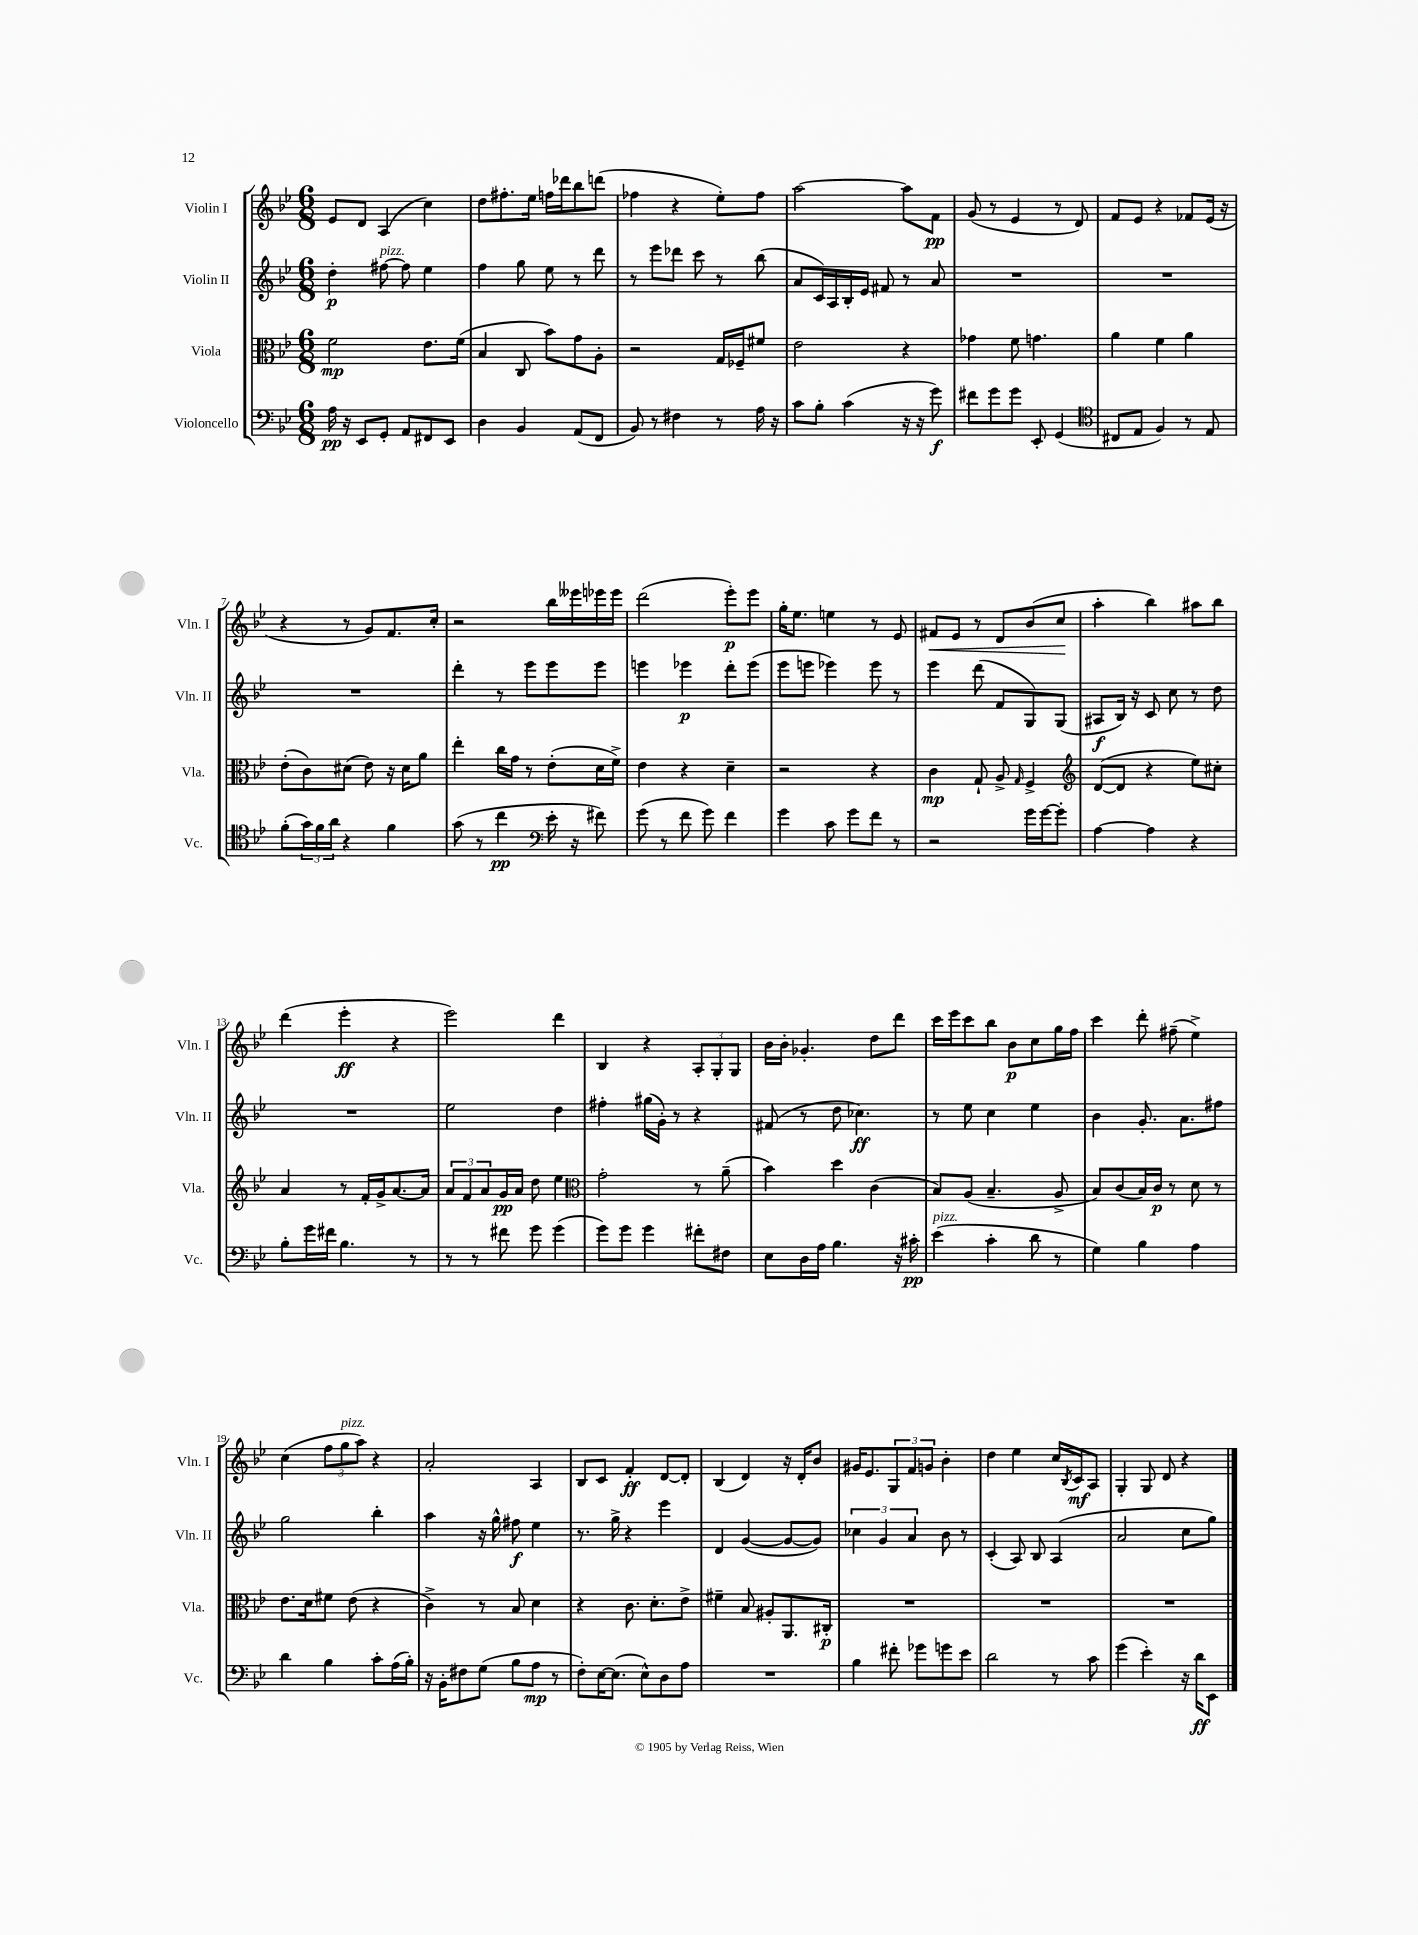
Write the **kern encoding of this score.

**kern	**kern	**kern	**kern
*staff4	*staff3	*staff2	*staff1
*clefF4	*clefC3	*clefG2	*clefG2
*k[b-e-]	*k[b-e-]	*k[b-e-]	*k[b-e-]
*M6/8	*M6/8	*M6/8	*M6/8
16A	2f	4dd'	8e-
16r	.	.	.
8EE-	.	.	8d
8GG'	.	[8ff#	(4A
8AA	.	8ff#]	.
8FF#	8.e-	4ee-	4cc)
8EE-	.	.	.
.	(16f	.	.
=	=	=	=
4D	4B-	4ff	8dd
.	.	.	8.ff#'
4BB-	8C	8gg	.
.	.	.	16ee-
.	8b-)	8ee-	16ff
.	.	.	16ddd-
(8AA	8g	8r	8bb-
8FF	8A'	8ddd	(8ddd
=	=	=	=
8BB-)	2r	8r	4ff-
8r	.	8eee-	.
4F#	.	8ddd-	4r
.	.	8ccc	.
8r	16G	8r	8ee-')
.	16F-~	.	.
16A	8f#	(8bb-	8ff-
16r	.	.	.
=	=	=	=
8c	2e-	8a	[2aa
8B-'	.	16c)	.
.	.	16A	.
(4c	.	16B-'	.
.	.	16e-	.
.	.	8f#	.
16r	4r	8r	8aa]
16r	.	.	.
8g)	.	8a	8f
=	=	=	=
8f#	4g-	2.r	(8g
8g	.	.	8r
8g	8f	.	4e-
8EE-'	4.g	.	.
(4GG	.	.	8r
.	.	.	8d)
=	=	=	=
*clefC4	*	*	*
8C#	4a	2.r	8f
8E-	.	.	8e-
4F)	4f	.	4r
8r	4a	.	8f-
8E-	.	.	(16e-
.	.	.	16r
=	=	=	=
(8f'	(8e-'	2.r	4r
24g)	8c)	.	.
24f	.	.	.
24a	.	.	.
4r	(8d#	.	8r
.	8e-)	.	8g)
4f	16r	.	8.f
.	16d#	.	.
.	8a	.	.
.	.	.	16cc'
=	=	=	=
(8g	4ee-'	4ddd'	2r
8r	.	.	.
4cc	16cc	8r	.
.	16g	.	.
.	8r	8eee-	.
*clefF4	*	*	*
16e-'	(8e-'	8eee-	16bb-
16r	.	.	16eee--
8f#)	16d	8eee-	16eee-
.	16f^)	.	16eee-
=	=	=	=
(8g	4e-	4eee	(2ddd
8r	.	.	.
8f	4r	4eee-	.
8g)	.	.	.
4f	4d~	8ddd'	8eee-')
.	.	(8eee-	8eee-
=	=	=	=
4g	2r	8eee-	16gg'
.	.	.	8.ee-
.	.	8eee	.
8c	.	4eee-)	4ee
8g	.	.	.
8f	4r	8eee-	8r
8r	.	8r	8e-
=	=	=	=
2r	4c	4eee-	8f#
.	.	.	8e-
.	8G`	(8ddd	8r
.	8A^	8f	8d
.	16qqG	.	.
16g	4F^	8G)	(8b-
[16g	.	.	.
8g']	.	(8G	8cc
=	=	=	=
*	*clefG2	*	*
[4A	([8d	8A#	4aa'
.	8d]	16B-)	.
.	.	16r	.
4A]	4r	8c	4bb-)
.	.	8cc	.
4r	8ee-)	8r	8aa#
.	8cc#'	8dd	8bb-
=	=	=	=
8B-'	4a	2.r	(4ddd
16g	.	.	.
16f#	.	.	.
4.B-	8r	.	4eee-'
.	16f'	.	.
.	16g^	.	.
.	[8.a	.	4r
8r	.	.	.
.	16a]	.	.
=	=	=	=
8r	12a	2ee-	2eee-)
.	12f	.	.
8r	.	.	.
.	12a	.	.
8f#	16g	.	.
.	16a	.	.
8g	8dd	.	.
(4g	4ee-	4dd	4ddd
=	=	=	=
*	*clefC3	*	*
8g)	2g'	4ff#'	4B-
8g	.	.	.
4g	.	(16gg#	4r
.	.	16g')	.
.	.	8r	.
8f#'	8r	4r	12A'
.	.	.	12G'
8F#	(8a~	.	.
.	.	.	12G
=	=	=	=
8E-	4b-)	(8f#	16b-
.	.	.	16b-'
16D	.	8r	4.g-'
16A	.	.	.
4.B-	4dd	8dd	.
.	.	4.cc-)	.
.	(4c	.	8dd
16r	.	.	8ddd
16c#'	.	.	.
=	=	=	=
(4e-	8B-)	8r	16ccc
.	.	.	16eee-
.	(8A	8ee-	8ccc
4c'	4.B-~	4cc	8bb-
.	.	.	8b-
8d	.	4ee-	8cc
8r	8A^	.	16gg
.	.	.	16ff
=	=	=	=
4G)	8B-)	4b-	4ccc
.	(8c	.	.
4B-	16B-)	8.g'	8ddd'
.	16c	.	.
.	8r	.	(8ff#~
.	.	8.a	.
4A	8d	.	4ee-^)
.	8r	8ff#	.
=	=	=	=
4d	8.e-	2gg	(4cc
.	16d	.	.
4B-	8f#	.	12ff
.	.	.	12gg
.	(8e-	.	.
.	.	.	12aa)
8c'	4r	4bb-'	4r
(16A	.	.	.
16B-')	.	.	.
=	=	=	=
16r	4c^)	4aa	2a'
16BB-'	.	.	.
8F#	.	.	.
(8G	8r	16r	.
.	.	16gg^^	.
8B-	8B-	8ff#	.
8A	4d	4ee-	4A
8r	.	.	.
=	=	=	=
8F')	4r	8.r	8B-
[16E-	.	.	8c
(8.E-]	.	16gg^	.
.	8.c	4r	4f'
8E-^^)	.	.	.
.	8.d'	.	.
8D	.	4eee-	[8d
8A	8e-^	.	8d']
=	=	=	=
2.r	4f#~	4d	(4B-
.	8B-	([4g	4d)
.	8A#'	.	.
.	8.AA	8g_	16r
.	.	.	16d'
.	.	8g])	8b-
.	16C#'	.	.
=	=	=	=
4B-	2.r	6cc-	16g#
.	.	.	8.e-
.	.	6g	.
8f#'	.	.	12G
.	.	6a	12f
8g-	.	.	.
.	.	.	12g
8g	.	8b-	4b-'
8e-	.	8r	.
=	=	=	=
2d	2.r	(4c'	4dd
.	.	8A)	4ee-
.	.	8B-	.
8r	.	(4A	16cc
.	.	.	8qB-
.	.	.	16c
8c	.	.	8A
=	=	=	=
(4g	2.r	2a	4G'
4e-')	.	.	8G
.	.	.	8d
16r	.	8cc	4r
16d	.	.	.
8EE-	.	8gg)	.
==	==	==	==
*-	*-	*-	*-
